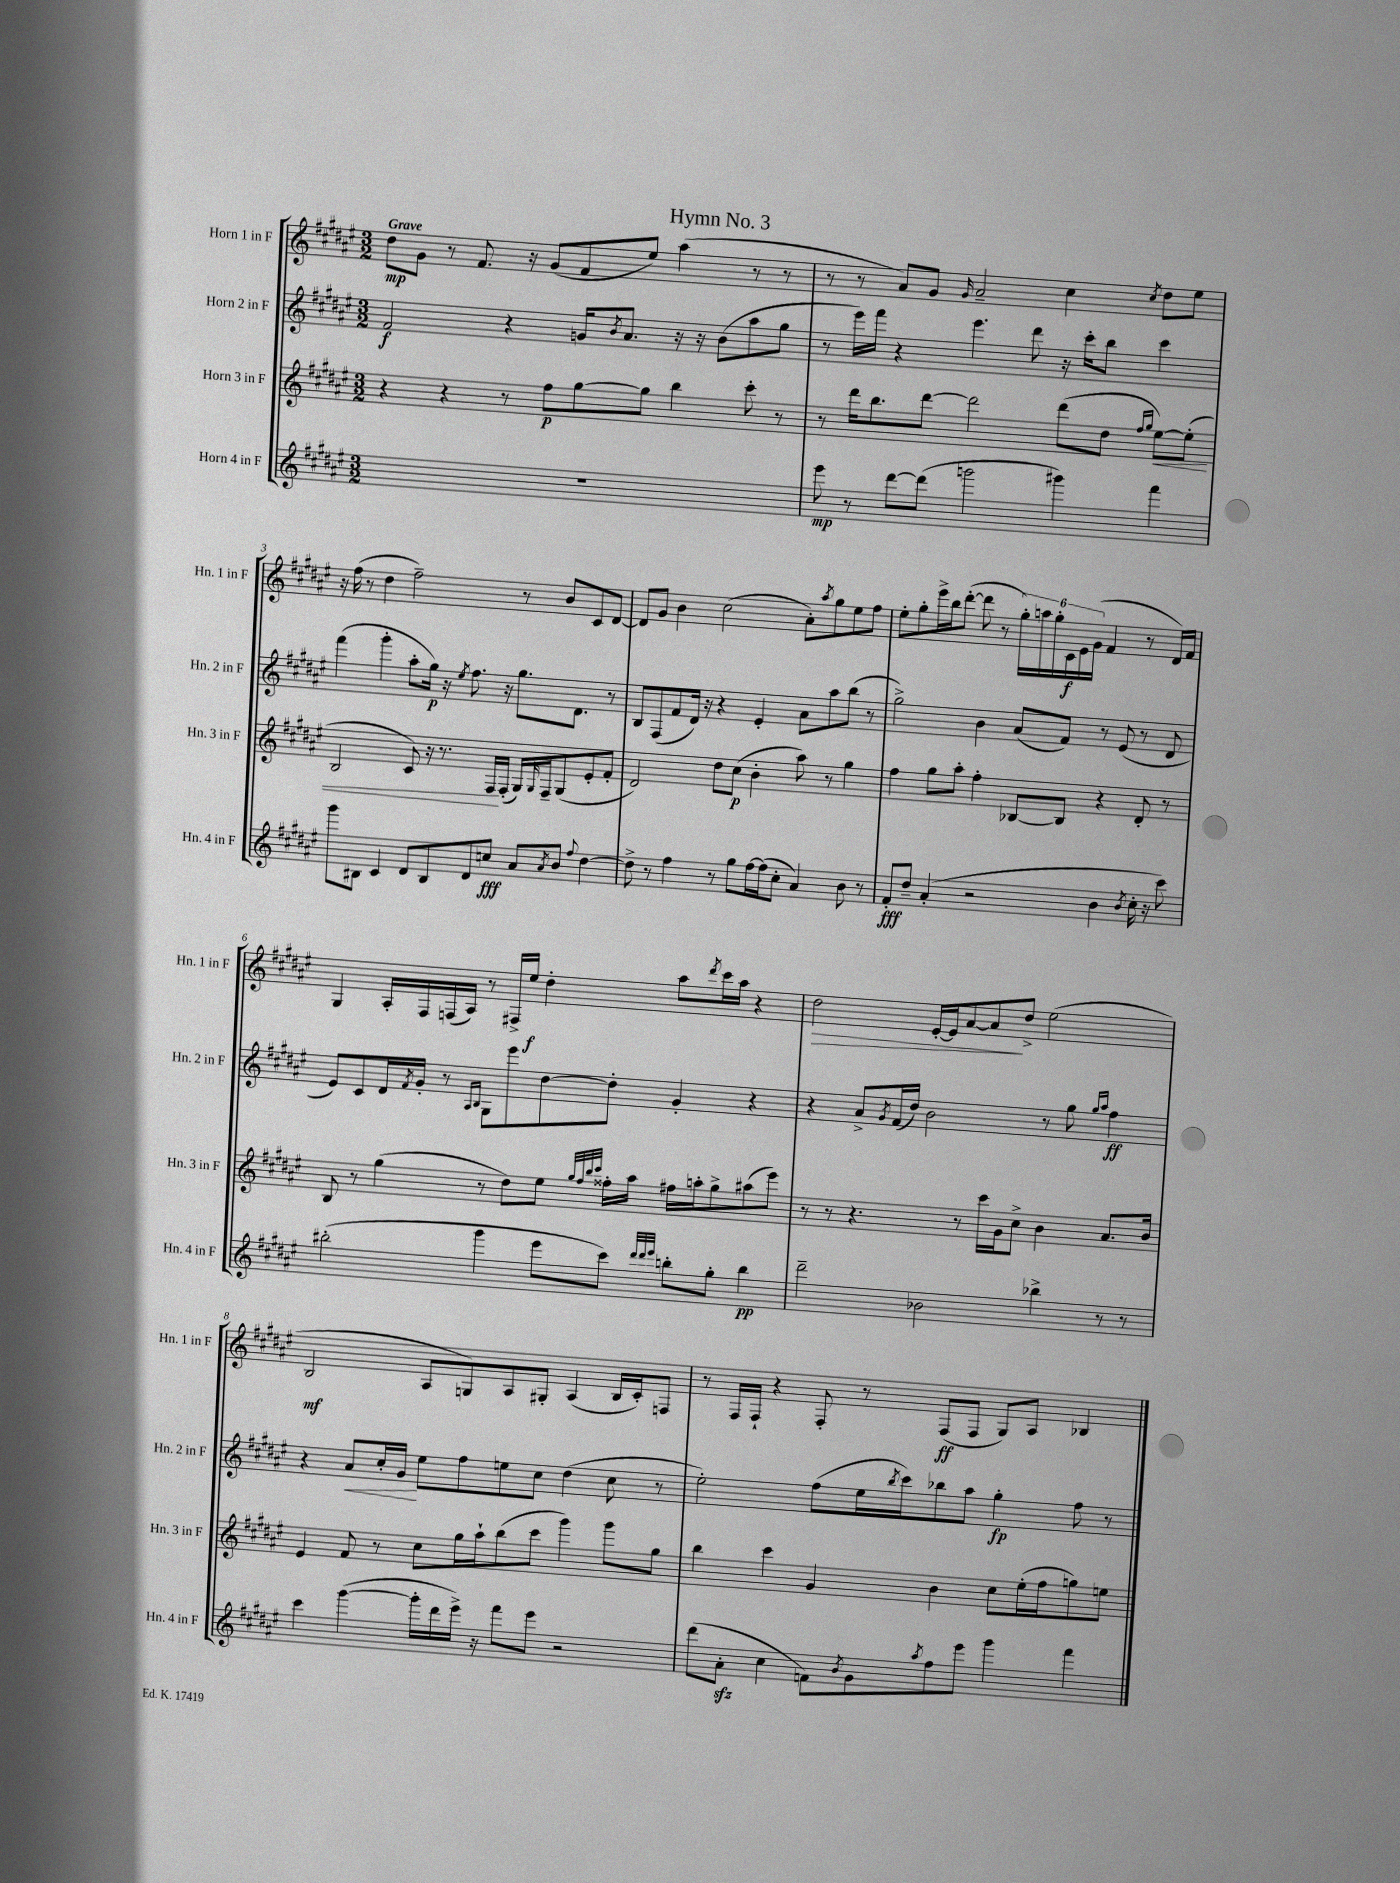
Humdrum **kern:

**kern	**kern	**kern	**kern
*staff4	*staff3	*staff2	*staff1
*clefG2	*clefG2	*clefG2	*clefG2
*k[f#c#g#d#a#e#]	*k[f#c#g#d#a#e#]	*k[f#c#g#d#a#e#]	*k[f#c#g#d#a#e#]
*M3/2	*M3/2	*M3/2	*M3/2
1.r	4r	2f#/	8dd#\L
.	.	.	8g#\J
.	4r	.	8r
.	.	.	8.f#/
.	8r	4r	.
.	.	.	16r
.	8ff#\L	.	(8g#/L
.	[8gg#\	16g/LK	8f#/
.	.	8qb/	.
.	.	8.a#/J	.
.	8gg#\]J	.	8ee#/J)
.	4bb\	16r	(4aa#\
.	.	16r	.
.	.	(8b\L	.
.	8ccc#'\	8aa#\	8r
.	8r	8gg#\J	8r
=	=	=	=
8eee#\	8r	8r	8r
8r	16ddd#\LK	16eee#\LL)	8r
.	8.bb\	16fff#\JJ	.
[8ddd#\L	.	4r	8a#/L)
(8ddd#\]J	[8ddd#\J	.	8g#/J
.	.	.	16qqg#/
2ggg\	2ddd#\]	4.eee#\	2a#~/
.	.	8ddd#\	.
4ggg#\)	(8ddd#\L	16r	4cc#\
.	.	16ccc#'\LK	.
.	8dd#\J	8bb\J	.
.	16qqff#/LL	.	.
.	16qqgg#/JJ	.	8qcc#/
4fff#\	[8ee#\L)	4ccc#\	8dd#\L
.	(8ee#'\]J	.	8ee#\J
=	=	=	=
8ggg#\L	2B/	(4fff#\	16r
.	.	.	(16ff#\
8B#\J	.	.	8r
4c#/	.	4ggg#'\	4dd#\
8d#/L	8c#/)	8aa#'\L	2ff#~\)
8B#/	16r	16gg#\Jk)	.
.	8.r	16r	.
.	.	8qee#/	.
8d#/	.	8.ff#\	.
8cc/J	16F#/LL	.	.
.	(16F#'/JJ	16r	.
8a#/L	16G#/LL)	8.gg#\L	8r
.	16qqG#/	.	.
.	16F#~/J	.	.
8qa#/	.	.	.
8b/J	(8G#/	.	8b/L
.	.	8.d#\J	.
8qqff#/	.	.	.
[4dd#\	8e#'/	.	8c#/
.	8f#'/J	8r	[8d#/J
=	=	=	=
8dd#^\]	2d#/)	8B/L	8d#/]L
8r	.	(8F#/	8g#/J
4ff#\	.	8f#/	4b\
.	.	16d#/Jk)	.
.	.	16r	.
8r	8dd#\L	4r	(2cc#\
8gg#\L	(8cc#\J	.	.
[16ff#\L	4b'\	4e#'/	.
(16ff#\]J	.	.	.
8cc#'\J	.	.	.
4a#/)	8aa#\)	8a#\L	8a#'\L)
.	.	.	8qaa#/
.	8r	8aa#\	8gg#\
8b\	4gg#\	(8bb\J	8ee#\
8r	.	8r	8ff#\J
=	=	=	=
8f#'/L	4ff#\	2gg#^\)	8ee#'\L
8dd#~/J	.	.	8gg#'\
(4a#'/	8gg#\L	.	16eee#^\L
.	.	.	16bb\J
.	8aa#'\J	.	([8ddd#'\J
2r	4ff#'\	4b\	8ddd#\]
.	.	.	8r
.	[8B-/L	(8a#/L	24gg#'\LL)
.	.	.	24aa\
.	.	.	24gg#'\
.	8B-/]J	8f#/J)	24c#\
.	.	.	24e#\
.	.	.	(24g#\JJ
4b\	4r	8r	4f#/
.	.	(8e#/	.
8qb/	.	.	.
16cc#'\	8d#'/	8r	8r
16r	.	.	.
8ccc#\)	8r	8d#/	16d#/LL)
.	.	.	16f#/JJ
=	=	=	=
(2bb#'\	8B/	8e#/L)	4G#/
.	8r	8c#/	.
.	(4gg#\	16d#/L	16A#'/LL
.	.	8qf#/	.
.	.	16g#'/JJ	16F#/
.	.	8r	(16F/
.	.	.	16A#/JJ)
.	.	16qqA#/LL	.
.	.	16qqB/JJ	.
4ggg#\	8r	8G#\L	8r
.	8dd#\L)	8eee#\	16F#^/LL
.	.	.	16ee#/JJ
8eee#\L	8ee#\J	[8dd#\	4dd#'\
.	32qqgg#/LLL	.	.
.	32qqff#/	.	.
.	32qqbb/	.	.
.	32qqccc#/JJJ	.	.
8ccc#\J)	16ff##'\LL	8dd#'\]J	.
.	16aa#\JJ	.	.
32qqddd#/LLL	.	.	.
32qqddd#/	.	.	.
32qqeee#/JJJ	.	.	.
8bb'\L	16ff#\LL	4g#'/	8aa#\L
.	16aa'\J	.	.
.	.	.	8qddd#/
8gg#'\J	8gg#^\	.	16ccc#\L
.	.	.	16aa#\JJ
4bb\	(8aa#\	4r	4r
.	8eee#\J)	.	.
=	=	=	=
2ddd#~\	8r	4r	2dd#\
.	8r	.	.
.	4.r	8a#^/L	.
.	.	8qg#/	.
.	.	(16f#/L	.
.	.	16dd#/JJ)	.
2b-\	.	2b\	[16e#'/LL
.	.	.	16e#/]J
.	8r	.	[8a#/
.	16ccc#\LL	.	8a#/]
.	16g#\J	.	.
.	8cc#^\J	.	8dd#^/J
4bb-^\	4b\	8r	(2ee#\
.	.	8gg#\	.
.	.	16qqgg#/LL	.
.	.	16qqaa#/JJ	.
8r	8.a#/L	4ff#\	.
8r	.	.	.
.	16b/Jk	.	.
=	=	=	=
4ccc#\	4e#/	4r	2B/
([4ggg#\	8f#/	8a#/L	.
.	8r	16cc#'/L	.
.	.	16g#/JJ	.
16ggg#'\]LL	8cc#\L	8ee#\L	8A#/L
16ddd#\	.	.	.
16eee#^\JJ)	16gg#\L	8ff#\	8G/)
16r	16aa#`\J	.	.
8fff#\L	(8bb\	8ee\	8A#/
8eee#\J	8ccc#\J	8cc#\J	8G#'/J
2r	4ggg#\)	(4dd#\	(4A#/
.	8ggg#\L	8cc#\	16B/LL
.	.	.	16c#'/J)
.	8gg#\J	8r	8F/J
=	=	=	=
(8ddd#\L	4bb\	2ee#'\)	8r
8a#'\J	.	.	16F#/LL
.	.	.	16F#`/JJ
4cc#\	4ccc#\	.	4r
8f\L)	4g#/	(8ff#\L	8F#'/
8qb/	.	.	.
8g#\	.	16ee#\L	8r
.	.	8qbb/	.
.	.	16ccc#\J)	.
8qaa#/	.	.	.
8ff#\	4b\	8bb-\	(8F#/L
8eee#\J	.	8aa#\J	8F#/J
4ggg#\	8cc#\L	4gg#'\	8G#/L)
.	(16ee#'\L	.	8A#/J
.	16ff#\J	.	.
4fff#\	8gg\)	8ff#\	4B-/
.	8ee\J	8r	.
==	==	==	==
*-	*-	*-	*-
